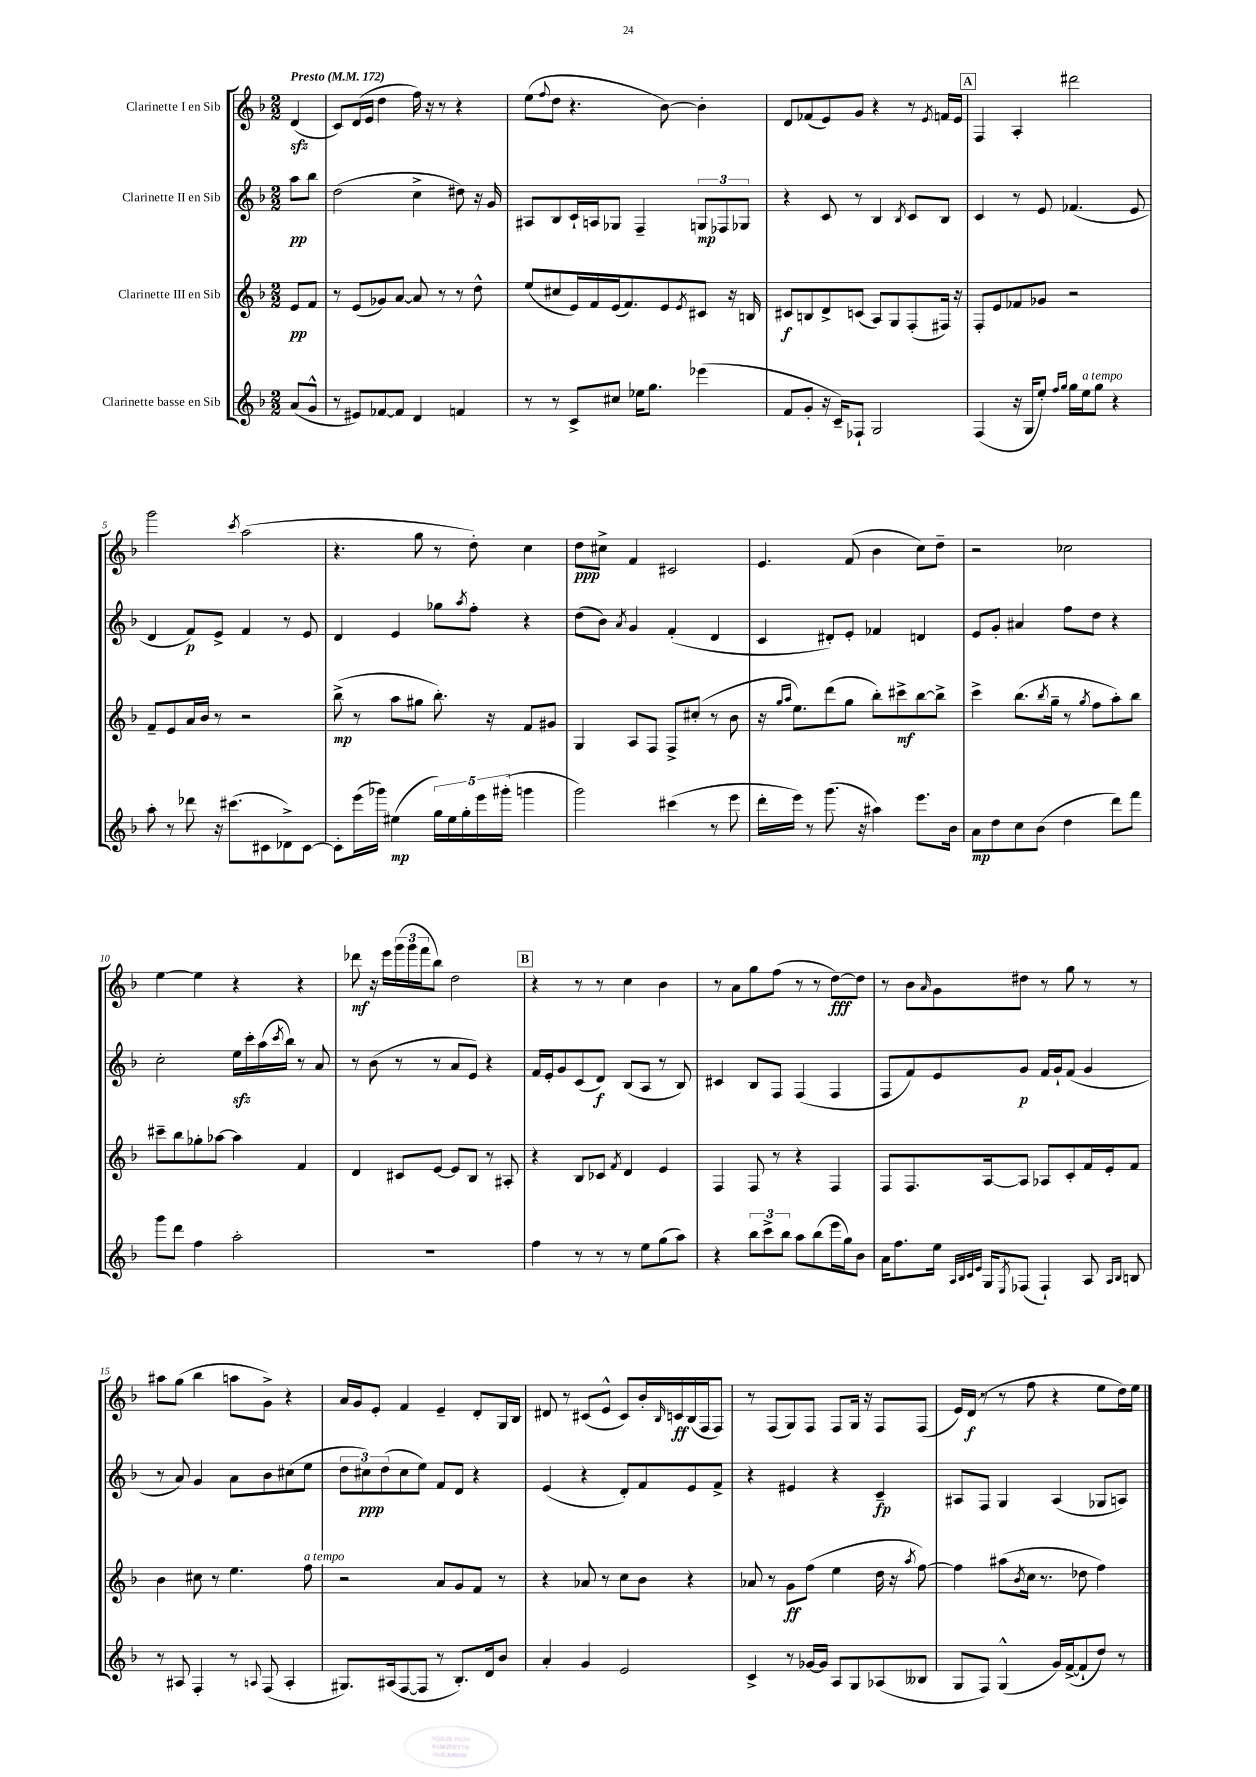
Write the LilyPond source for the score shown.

<<
\new StaffGroup <<
\new Staff = "s0" \with { instrumentName = "Clarinette I en Sib" } {
    \clef treble \key f \major \numericTimeSignature \time 2/2 \partial 4 \tempo "Presto" 4 = 172
    d'4\sfz( |
    c'8) d'16( e'16 d''4 f''16) r16 r8 r4 |
    e''8( \appoggiatura { f''8 } d''8 r4. bes'8~) bes'4-. |
    d'8 fes'8( e'8) g'8 r4 r8 \acciaccatura { e'8 } f'16 e'16 |
    \mark \markup { \box "A" } f4 a4-. dis'''2 |
    g'''2 \acciaccatura { c'''8 } a''2( |
    r4. g''8 r8 d''8-.) c''4 |
    d''8\ppp cis''8-> f'4 cis'2 |
    e'4. f'8( bes'4 c''8) d''8-- |
    r2 ces''2 |
    e''4~ e''4 r4 r4 |
    des'''8\mf r16 e'''16 \tuplet 3/2 { g'''16( g'''16 f'''16 } bes''8) d''2 |
    \mark \markup { \box "B" } r4 r8 r8 c''4 bes'4 |
    r8 a'8 g''8 f''8( r8 r8 d''8~\fff) d''8 |
    r8 bes'8 \grace { a'16 } g'8 dis''8 r8 g''8 r8 r8 |
    ais''8 g''8( bes''4 a''8 g'8->) r4 |
    a'16 g'16 e'8-. f'4 e'4-- d'8-. g16 bes16 |
    dis'8 r8 cis'8( e'8-^ cis'8) bes'16-. \grace { bes16 } c'16\ff bes16( f16 f8) |
    r8 f8( g8) f8 f8 g16 r16 f8 f8( |
    e'16) d'16\f( r8 r8 f''8 r4 e''8 d''16) e''16 \bar "|." |
}
\new Staff = "s1" \with { instrumentName = "Clarinette II en Sib" } {
    \clef treble \key f \major \numericTimeSignature \time 2/2 \partial 4
    a''8\pp bes''8 |
    d''2( c''4-> dis''8) r16 g'16 |
    ais8 bes8 c'16-! a16 ges8 f4-- \tuplet 3/2 { g8\mp fes8 ges8 } |
    r4 c'8 r8 bes4 \acciaccatura { bes8 } c'8 bes8 |
    \mark \markup { \box "A" } c'4 r8 e'8 fes'4.( e'8 |
    d'4 f'8\p) e'8-> f'4 r8 e'8 |
    d'4 e'4 ges''8 \acciaccatura { a''8 } f''8-. r4 |
    d''8( bes'8) \acciaccatura { a'8 } g'4 f'4-.( d'4 |
    c'4 dis'8-.) e'8-. fes'4 d'4 |
    e'8 g'8-. ais'4 f''8 d''8 r4 |
    c''2-. e''16\sfz c'''16-. a''16( \acciaccatura { c'''8 } bes''16) r8 a'8 |
    r8 bes'8( r8 r8 a'8 e'8) r4 |
    \mark \markup { \box "B" } f'16 e'16-. g'8 c'8( d'8\f) bes8( a8 r8 bes8) |
    cis'4 bes8 f8 f4( f4 |
    f8 f'8) e'8 g'8\p f'16 g'16-! f'8( g'4 |
    r8 a'8) g'4 a'8 bes'8 cis''8( e''8 |
    \tuplet 3/2 { d''8 cis''8\ppp) d''8( } cis''8 e''8) f'8 d'8 r4 |
    e'4( r4 d'8-.) f'8 e'8 f'8-> |
    r4 eis'4 r4 c'4--\fp |
    ais8 f8 g4 ais4( ges8 a8) \bar "|." |
}
\new Staff = "s2" \with { instrumentName = "Clarinette III en Sib" } {
    \clef treble \key f \major \numericTimeSignature \time 2/2 \partial 4
    e'8\pp f'8 |
    r8 e'8( ges'8) a'8~ a'8 r8 r8 d''8-^ |
    e''8( cis''8 e'16) f'16 e'16( f'8.) e'8 \acciaccatura { e'8 } cis'8 r16 b16 |
    cis'8\f b8 d'8-> c'8( a8) g8 f8-.( fis16) r16 |
    \mark \markup { \box "A" } f8-. e'8 fes'8 ges'8 r2 |
    f'8-- e'8 a'16 bes'16 r8 r2 |
    bes''8->\mp( r8 a''8 gis''8 bes''8.-.) r16 f'8 gis'8 |
    g4 a8 f8 f8-> cis''8-.( r8 bes'8 |
    r16 \grace { g''16 a''16 } e''8.) d'''8( g''8 bes''8-.) cis'''8->\mf bes''8~ bes''8-> |
    c'''4-> bes''8.( \acciaccatura { bes''8 } g''16-- r8 \acciaccatura { g''8 } f''8 a''8-.) bes''8 |
    cis'''8-- bes''8 ges''8-. aes''8~ aes''4 f'4 |
    d'4 cis'8 e'8~ e'8 bes8 r8 ais8-. |
    \mark \markup { \box "B" } r4 bes8 ces'8 \acciaccatura { f'8 } d'4 e'4 |
    f4 f8 r8 r4 f4 |
    f8 f8. a16~ a8 aes8 c'8-. f'16 e'16-. f'8 |
    bes'4 cis''8 r8 e''4. f''8^\markup { \italic "a tempo" } |
    r2 a'8 g'8 f'8 r8 |
    r4 aes'8 r8 c''8 bes'8 r4 |
    aes'8 r8 g'8\ff f''8( e''4 d''16 r16 \acciaccatura { a''8 } f''8~) |
    f''4 ais''8( \acciaccatura { bes'8 } c''16 r8. des''8 f''4) \bar "|." |
}
\new Staff = "s3" \with { instrumentName = "Clarinette basse en Sib" } {
    \clef treble \key f \major \numericTimeSignature \time 2/2 \partial 4
    a'8( g'8-^ |
    r8 eis'8) fes'8~ fes'8 d'4 f'4 |
    r8 r8 c'8-> cis''8 ees''16 g''8. ees'''4( |
    f'8 g'8-. r16 c'16--) fes8-! g2 |
    \mark \markup { \box "A" } f4( r16 g16 e''8-.) \grace { f''16 g''16 } g''16 e''16^\markup { \italic "a tempo" } g''8 r4 |
    a''8-. r8 des'''8 r16 cis'''8.( cis'8 des'8->) cis'8~ |
    cis'8-. e'''16( ges'''16) eis''4\mp( \tuplet 5/4 { g''16) eis''16 g''16-. e'''16 gis'''16-.( } g'''4 |
    g'''2) cis'''4( r8 e'''8 |
    d'''16-. e'''16) r8 g'''8.( r16 ais''4) e'''8. bes'16 |
    a'8\mp d''8 c''8 bes'8( d''4 d'''8) f'''8 |
    g'''8 d'''8 f''4 a''2-. |
    R1 |
    \mark \markup { \box "B" } f''4 r8 r8 r8 e''8 g''8( a''8) |
    r4 \tuplet 3/2 { bes''8 c'''8-> bes''8 } a''8 bes''8( e'''16 g''16) bes'8 |
    a'16 f''8. e''16 \grace { a32 bes32 c'32 e'32 } g16 \acciaccatura { e8 } fes8( fes4-!) a8 \grace { a16 bes16 } b8 |
    r8 ais8 f4-. r8 \appoggiatura { a8 } f8( a4-. |
    gis8.) ais16( f8~ f8 r8 bes8.-.) d'16 bes'8 |
    a'4-. g'4 e'2 |
    c'4-> r8 ges'16~ ges'16 a8 g8 aes8( beses8 |
    g8 f8) g4-^( g'16) f'16~->( f'8-! d''8) r8 \bar "|." |
}
>>
>>
